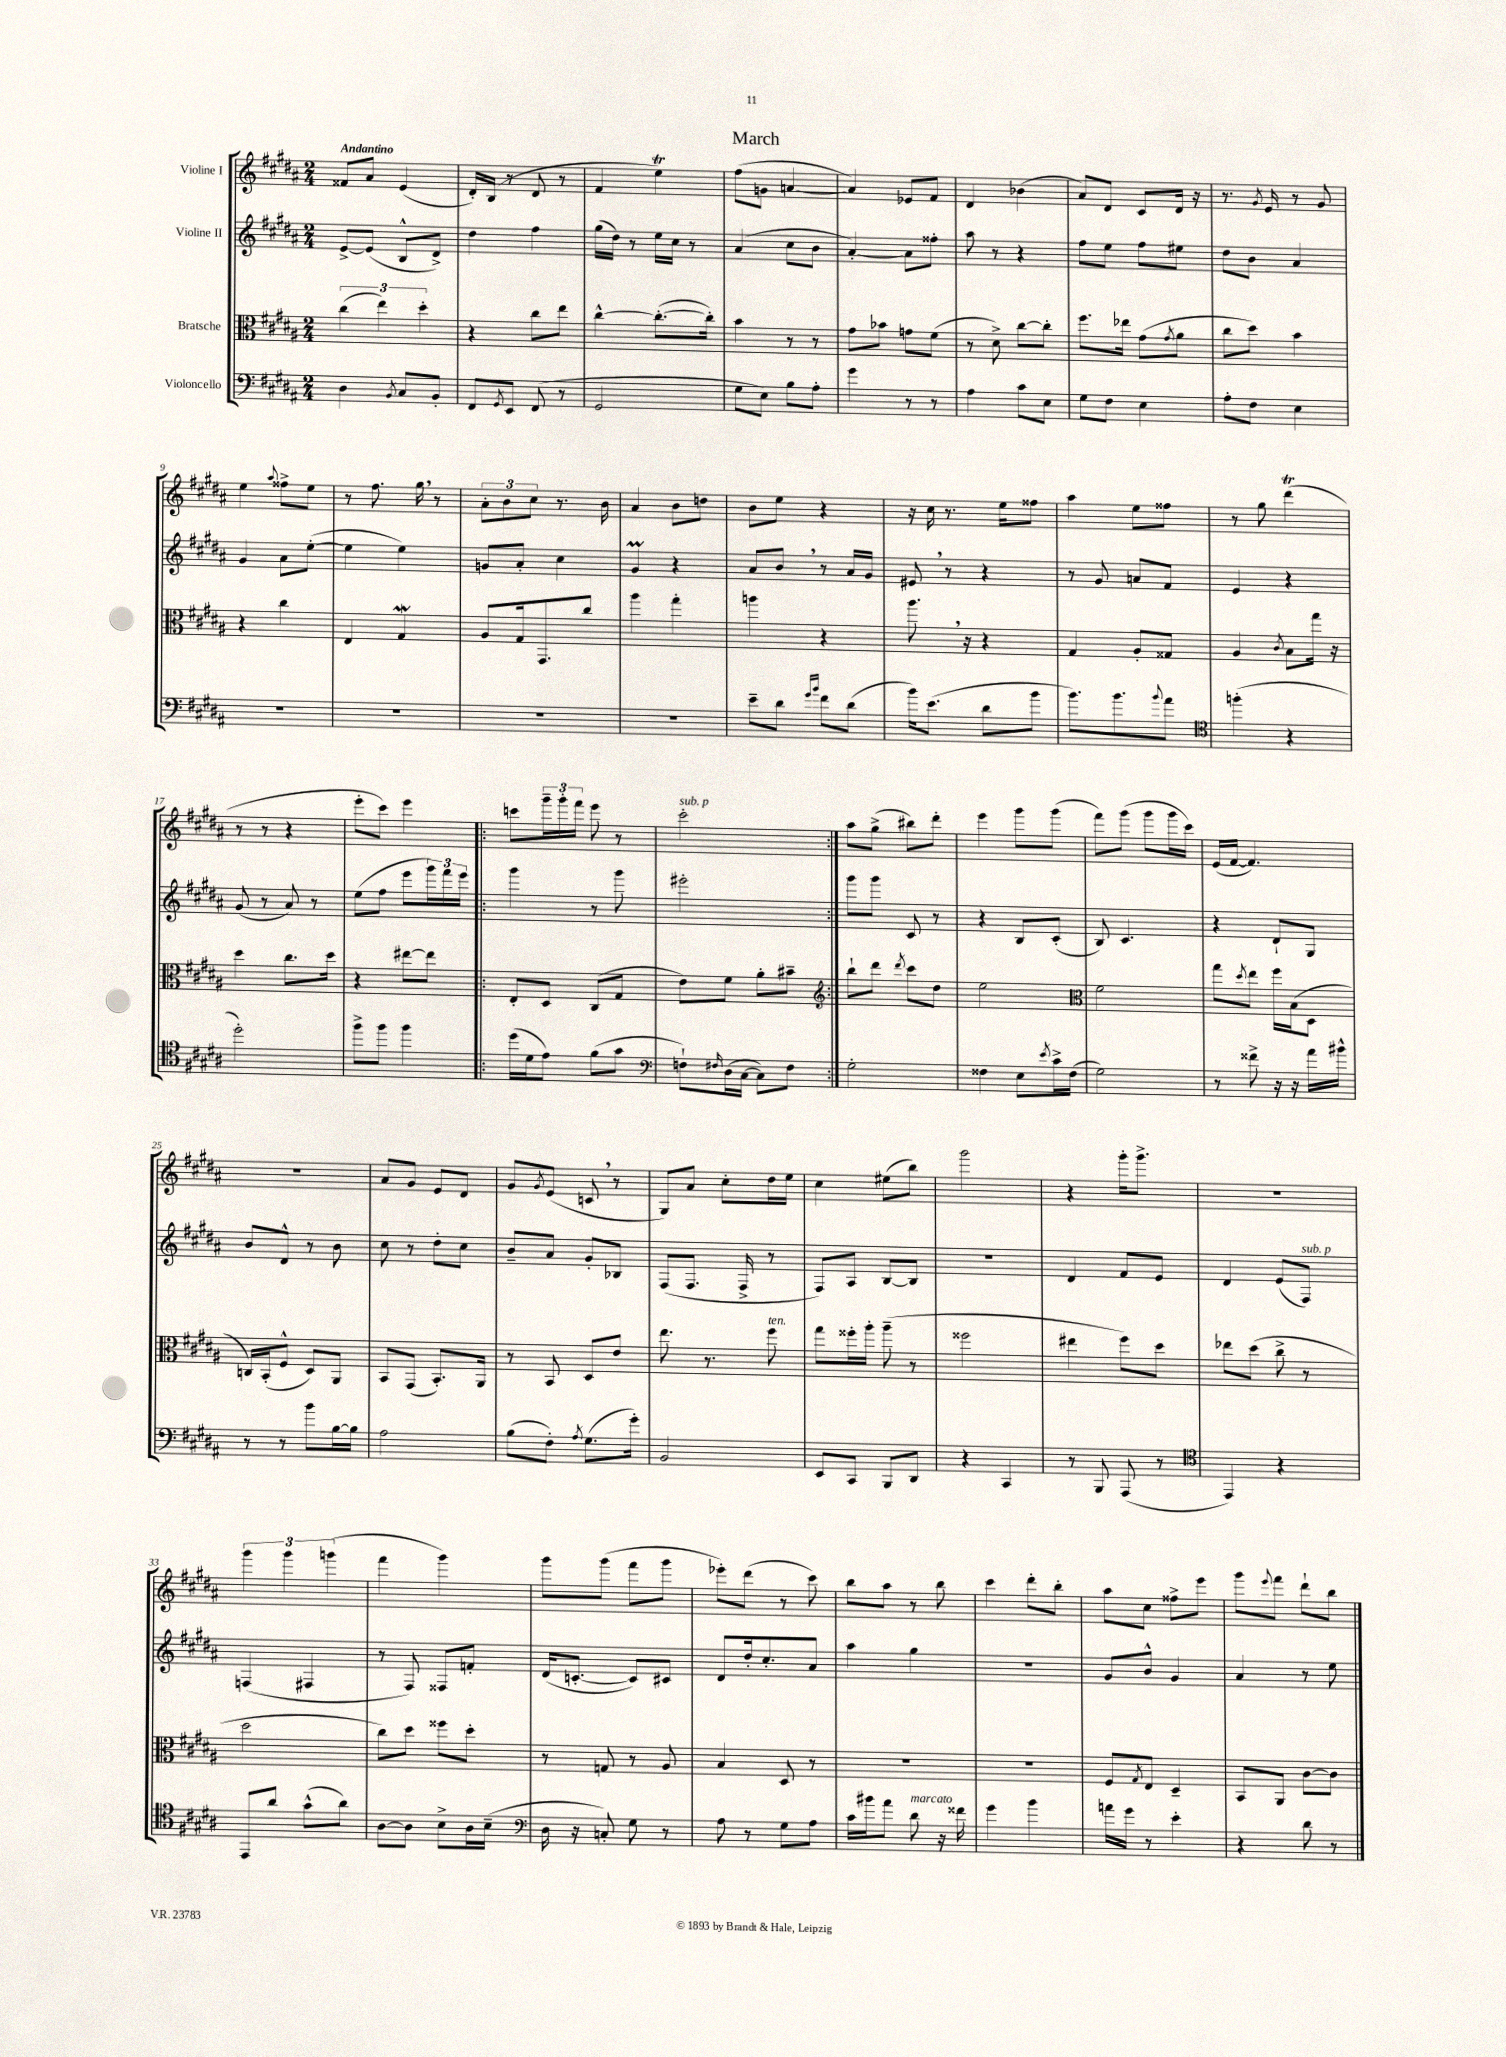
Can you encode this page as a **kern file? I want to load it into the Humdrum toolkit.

**kern	**kern	**kern	**kern
*staff4	*staff3	*staff2	*staff1
*clefF4	*clefC3	*clefG2	*clefG2
*k[f#c#g#d#a#]	*k[f#c#g#d#a#]	*k[f#c#g#d#a#]	*k[f#c#g#d#a#]
*M2/4	*M2/4	*M2/4	*M2/4
4D#	(6cc#	[8e^	8f##
.	.	(8e]	8a#
.	6ee)	.	.
8qBB	.	.	.
8C#	.	8B^^	(4e
.	6dd#'	.	.
8BB'	.	8d#^)	.
=	=	=	=
8FF#	4r	4dd#	16d#')
.	.	.	(16B
8qGG#	.	.	.
8EE	.	.	8r
(8FF#	8cc#	4ff#	8d#
8r	8ee	.	8r
=	=	=	=
2GG#	[4cc#^^	(16gg#	4f#
.	.	16dd#)	.
.	.	8r	.
.	(8.cc#'_	16ee	4ee)
.	.	16cc#	.
.	.	8r	.
.	16cc#'])	.	.
=	=	=	=
8G#	4b	(4a#	(8ff#
8E)	.	.	8g
8B	8r	8cc#	[4a
8A#'	8r	8b	.
=	=	=	=
4g#	8g#	[4a#')	4a])
.	8b-	.	.
8r	8g	8a#]	8e-
8r	(8f#	8ff##'	8f#
=	=	=	=
4A#	8r	8aa#	4d#
.	8d#^)	8r	.
8c#	[8cc#	4r	(4b-
8E	8cc#']	.	.
=	=	=	=
8G#	8.ff#	8ff#	8a#)
8F#	.	8ee	8d#
.	16ee-	.	.
4E	(8g#	8ff#	8c#
.	8qg#	.	.
.	8a#	8ee#	16d#
.	.	.	16r
=	=	=	=
8A#'	8cc#	8dd#	8.r
8F#	8dd#)	8b	.
.	.	.	8qg#
.	.	.	16e
4E	4b	4a#	8r
.	.	.	8g#
=	=	=	=
2r	4r	4g#	4ee
.	.	.	8qqaa#
.	4cc#	8a#	8ff##^
.	.	([8ee'	8ee
=	=	=	=
2r	4E	4ee]	8r
.	.	.	8.ff#
.	4G#	4ee)	.
.	.	.	16gg#
.	.	.	8r
=	=	=	=
2r	8A#	8g	12a#'
.	.	.	12b
.	16G#	8a#'	.
.	.	.	12cc#
.	8.GG#	.	.
.	.	4cc#	8.r
.	8cc#	.	.
.	.	.	16b
=	=	=	=
2r	4aa#	4g#	4a#
.	4gg#'	4r	8b
.	.	.	8dd
=	=	=	=
8e~	4aa	8a#	8b
8d#	.	8b	8ee
16qqg#	.	.	.
16qqb	.	.	.
8f#	4r	8r	4r
(8d#	.	16a#	.
.	.	16g#	.
=	=	=	=
16b)	8.aa#	8e#	16r
(8.e	.	.	16cc#
.	.	8r	8.r
.	16r	.	.
8d#	4r	4r	.
.	.	.	16ee
8b	.	.	8ff##
=	=	=	=
8.b)	4G#	8r	4aa#
.	.	8g#	.
8.b	.	.	.
.	8A#'	8a	8ee
8qqb	.	.	.
8a#	8G##	8f#	8ff##
=	=	=	=
*clefC4	*	*	*
(4ff'	4A#	4e	8r
.	.	.	8gg#
.	8qc#	.	.
4r	8B	4r	(4ddd#
.	16gg#	.	.
.	16r	.	.
=	=	=	=
2dd#')	4dd#	(8g#	8r
.	.	8r	8r
.	8.cc#	8a#)	4r
.	.	8r	.
.	16dd#	.	.
=	=	=	=
8ff#^	4r	(8ee	8eee'
8ff#	.	8ff#	8ccc#)
4ff#	[8ee#	8eee	4eee
.	8ee#]	24ggg#)	.
.	.	24fff#	.
.	.	24eee	.
=!|:	=!|:	=!|:	=!|:
(16dd#	8E'	4ggg#	8ccc
16d#	.	.	.
8e)	8D#	.	24ggg#~
.	.	.	24ggg#'
.	.	.	24fff#
(8f#	(8C#	8r	8eee
8g#	8G#	8ggg#	8r
=	=	=	=
*clefF4	*	*	*
8F`)	8e)	2eee#'	2ccc#'
16qqF#	.	.	.
(16D#	8f#	.	.
[16C#	.	.	.
8C#])	8a#'	.	.
8F#	8b#~	.	.
=:|!	=:|!	=:|!	=:|!
*	*clefG2	*	*
2G#'	8bb`	8ggg#	8aa#
.	8ddd#	8ggg#	(8gg#^
.	8qddd#	.	.
.	8ccc#	8c#	8bb#)
.	8dd#	8r	8ddd#'
=	=	=	=
4F##	2ee	4r	4eee
8E	.	8B	8ggg#
8qe	.	.	.
16c#^	.	(8c#'	(8ggg#
(16F##	.	.	.
=	=	=	=
*	*clefC3	*	*
2G#)	2f#	8B)	8fff#)
.	.	4.c#	(8ggg#
.	.	.	8ggg#
.	.	.	16ggg#
.	.	.	16ccc#)
=	=	=	=
8r	8gg#	4r	(16e
.	.	.	[16f#
.	8qdd#	.	.
8f##^	8ee	.	4.f#])
16r	16ff#	8d#`	.
16r	(16B	.	.
16a#	8D#	8G#	.
16b#^^	.	.	.
=	=	=	=
8r	16C)	8b	2r
.	(16BB'	.	.
8r	8F#^^	8d#^^	.
8b	8D#)	8r	.
[16B	8AA#	8b	.
16B]	.	.	.
=	=	=	=
2A#	8BB	8cc#	8a#
.	(8GG#	8r	8g#
.	8.BB')	8dd#'	8e
.	.	8cc#	8d#
.	16AA#	.	.
=	=	=	=
(8B	8r	8b~	8g#
.	.	.	8qg#
8F#')	8BB	8a#	(8e
8qA#	.	.	.
(8.G#	8D#	8g#'	8c
.	8e	8B-	8r
16g#')	.	.	.
=	=	=	=
2BB	8.ee	(8F#	8G#)
.	.	8.F#	8a#
.	8.r	.	.
.	.	.	8cc#'
.	.	16F#^	.
.	8ff#	8r	16dd#
.	.	.	16ee
=	=	=	=
8EE	8gg#	8F#)	4cc#
8CC#	16ff##'	8A#	.
.	16aa#'	.	.
8BBB	(8aa#~	[8B	(8ee#
8DD#	8r	8B]	8bb)
=	=	=	=
4r	2ff##	2r	2ggg#
4CC#	.	.	.
=	=	=	=
8r	4ee#	4d#	4r
8BBB	.	.	.
(8AAA#	8ff#)	8f#	16ggg#'
.	.	.	8.ggg#^
8r	8dd#	8e	.
=	=	=	=
*clefC4	*	*	*
4EE)	8ee-	4d#	2r
.	(8dd#	.	.
4r	8cc#^	(8e	.
.	8r	8F#)	.
=	=	=	=
8EE	2dd#	(4F	6ggg#
8a#	.	.	.
.	.	.	6ggg#
(8g#^^	.	4F#	.
.	.	.	(6ggg
8a#)	.	.	.
=	=	=	=
[8A#	8cc#)	8r	4fff#
8A#]	8dd#	8F#)	.
8B^	8ff##	8F##	4ggg#)
16A#	8dd#'	8f'	.
(16B~	.	.	.
=	=	=	=
*clefF4	*	*	*
16D#	8r	(16d#	8ggg#
16r	.	[8.c'	.
8C')	8G	.	(8ggg#
8G#	8r	8c])	8fff#
8r	8A#	8c#	8ggg#
=	=	=	=
8A#	4B	8d#	8eee-')
8r	.	16dd#'	(8ddd#
.	.	8.cc#'	.
8G#	8D#	.	8r
8A#	8r	8a#	8ccc#)
=	=	=	=
16c#	2r	4aa#	8bb
16b#	.	.	.
8a#	.	.	8aa#
8d#	.	4gg#	8r
16r	.	.	8bb
16f##	.	.	.
=	=	=	=
4g#	2r	2r	4ccc#
4b	.	.	8ddd#'
.	.	.	8bb'
=	=	=	=
16a	8F#	8g#	8aa#
16g#	.	.	.
.	8qG#	.	.
8r	8E	8b^^	8cc#
4e'	4D#~	4g#	8ff##^
.	.	.	8eee
=	=	=	=
4r	8BB	4a#	8ggg#
.	.	.	8qqeee
.	8AA#	.	8fff#
8d#	[8c#	8r	8ddd#`
8r	8c#]	8ee	8bb
==	==	==	==
*-	*-	*-	*-
